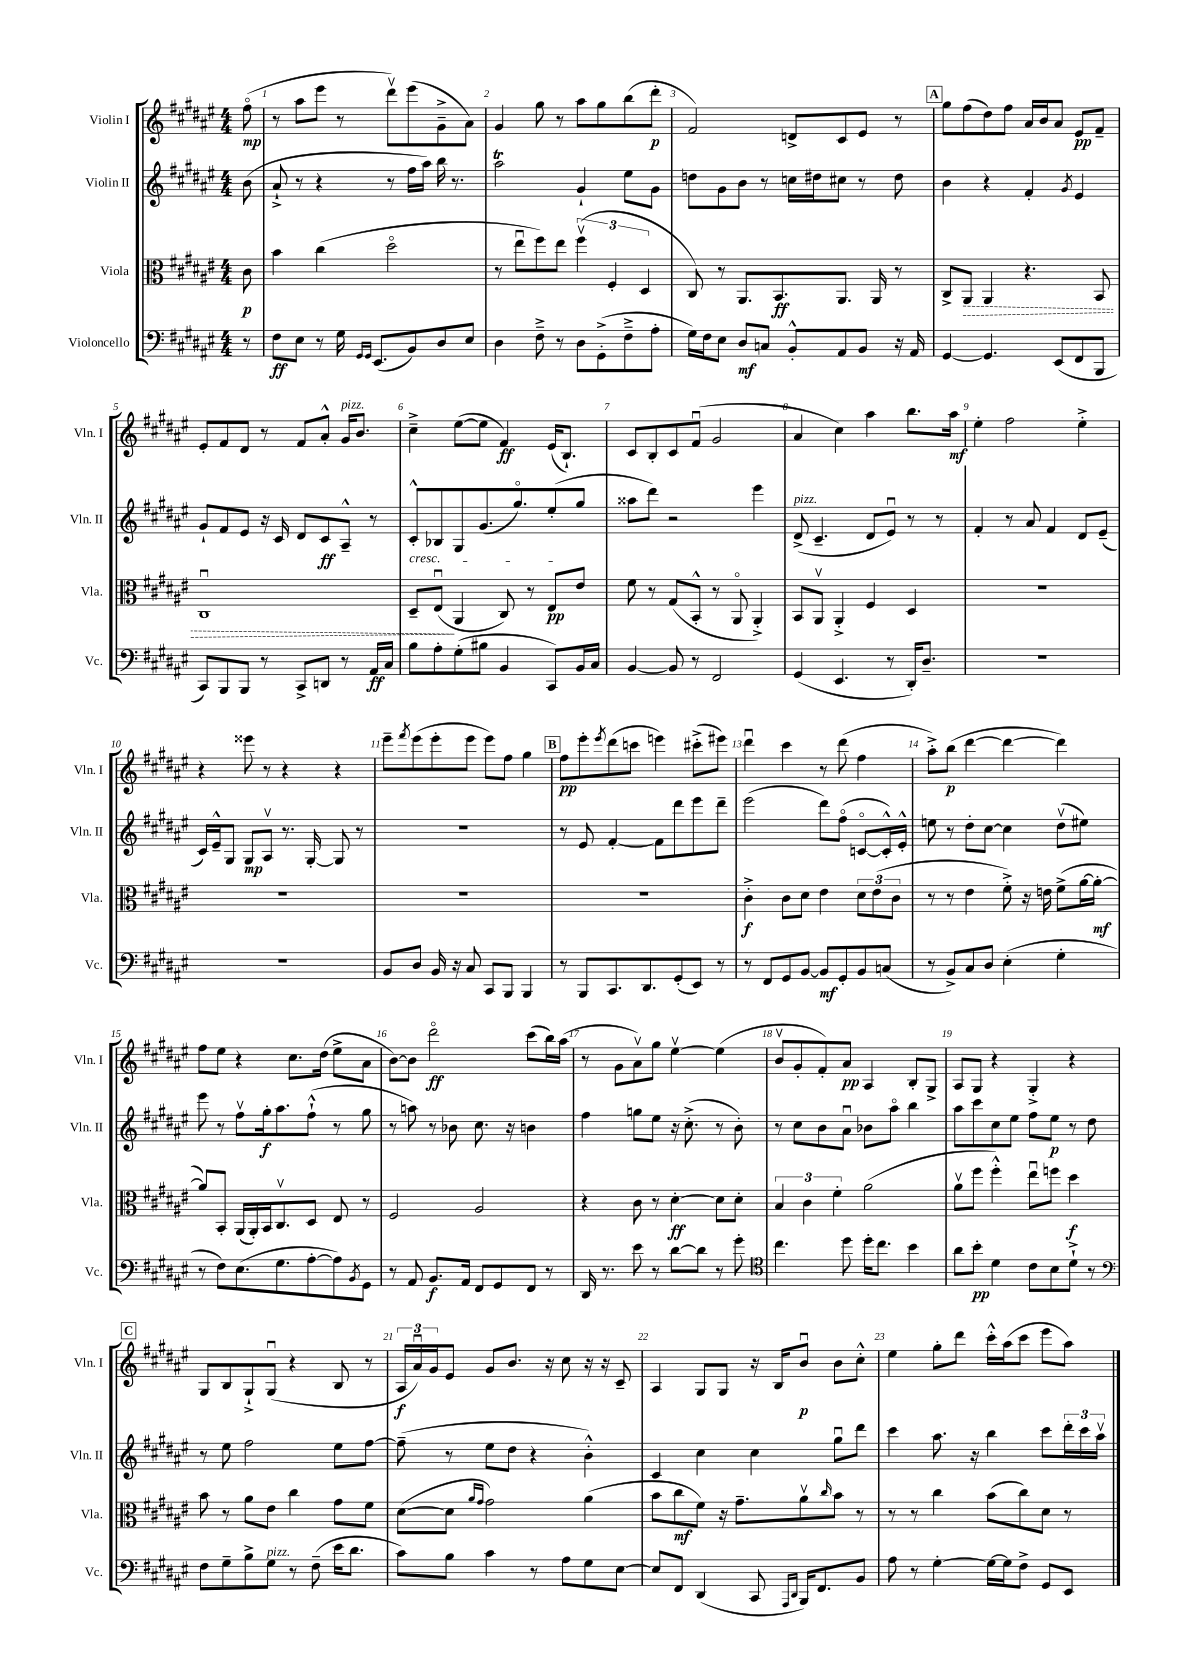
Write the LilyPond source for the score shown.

<<
\new StaffGroup <<
\new Staff = "s0" \with { instrumentName = "Violin I" shortInstrumentName = "Vln. I" } {
    \clef treble \key fis \major \numericTimeSignature \time 4/4 \partial 8
    fis''8\flageolet\mp( |
    r8 ais''8 eis'''8 r8 dis'''8\upbow) eis'''8( gis'8---> ais'8) |
    gis'4 gis''8 r8 ais''8 gis''8 b''8( dis'''8-.\p |
    fis'2) d'8-> cis'8 eis'8 r8 |
    \mark \markup { \box "A" } gis''8 fis''8( dis''8) fis''8 ais'16 b'16 ais'8 eis'8\pp fis'8-- |
    eis'8-. fis'8 dis'8 r8 fis'8 ais'8-.-^ gis'16^\markup { \italic "pizz." } b'8. |
    cis''4---> eis''8~( eis''8 fis'4\ff) eis'16( b8.-!) |
    cis'8 b8-. cis'8 fis'8\downbow( gis'2 |
    ais'4 cis''4) ais''4 b''8. ais''16\mf |
    eis''4-. fis''2 eis''4-.-> |
    r4 eisis'''8 r8 r4 r4 |
    eis'''8-- \acciaccatura { fis'''8 } eis'''8( eis'''8-. eis'''8 eis'''8) fis''8 gis''4 |
    \mark \markup { \box "B" } fis''8\pp eis'''8-. \acciaccatura { eis'''8 } dis'''8( c'''8 e'''4) cis'''8-.->( eis'''8) |
    dis'''4\downbow cis'''4 r8 dis'''8( fis''4 |
    ais''8-.->) b''8\p( dis'''4~ dis'''4~ dis'''4) |
    fis''8 eis''8 r4 cis''8. dis''16( eis''8-> ais'8 |
    b'8~) b'8 dis'''2\flageolet\ff cis'''8( b''16) ais''16( |
    r8 gis'8 ais'8\upbow) gis''8 eis''4~\upbow eis''4( |
    b'8\upbow gis'8-. fis'8-.) ais'8\pp ais4 b8-. gis8-> |
    ais8 gis8 r4 gis4-.-> r4 |
    \mark \markup { \box "C" } gis8 b8 gis8-!-> gis8\downbow( r4 b8 r8 |
    \tuplet 3/2 { ais16\f ais'16\downbow) gis'16 } eis'8 gis'8 b'8. r16 cis''8 r16 r16 cis'8-- |
    ais4 gis8 gis8 r16 b16 b'8\downbow\p b'8 cis''8-.-^ |
    eis''4 gis''8-. dis'''8 cis'''16-.-^ ais''16( cis'''8 eis'''8 ais''8) \bar "|." |
}
\new Staff = "s1" \with { instrumentName = "Violin II" shortInstrumentName = "Vln. II" } {
    \clef treble \key fis \major \numericTimeSignature \time 4/4 \partial 8
    b'8( |
    ais'8-!-> r8 r4 r8 fis''16 ais''16) b''16 r8. |
    ais''2\trill gis'4-! eis''8 gis'8 |
    d''8 gis'8 b'8 r8 c''16 dis''16 cis''8 r8 dis''8 |
    \mark \markup { \box "A" } b'4 r4 fis'4-. \acciaccatura { gis'8 } eis'4 |
    gis'8-! fis'8 eis'8 r16 cis'16 dis'8 cis'8\ff ais8---^ r8 |
    cis'8-.-^\cresc bes8 gis8 gis'8.( gis''8.\flageolet) eis''8-.\!( gis''8 |
    aisis''8 dis'''8) r2 eis'''4 |
    dis'8->^\markup { \italic "pizz." }( cis'4.-- dis'8 eis'8\downbow) r8 r8 |
    fis'4-. r8 ais'8 fis'4 dis'8 eis'8--( |
    cis'16) eis'16---^ gis8 gis8\mp ais8\upbow r8. gis16~-. gis8 r8 |
    R1 |
    \mark \markup { \box "B" } r8 eis'8 fis'4~-. fis'8 dis'''8 eis'''8 dis'''8-- |
    eis'''2( dis'''8) fis''8\flageolet( c'8~\flageolet c'16-.-^) eis'16-.-^ |
    e''8 r8 dis''8-. cis''8~ cis''4 dis''8\upbow( eis''8) |
    eis'''8 r8 fis''8\upbow gis''16-.\f ais''8. fis''8-!-^( r8 gis''8 |
    r8 a''8) r8 bes'8 cis''8. r16 b'4 |
    fis''4 g''8 eis''8 r16 cis''8.-.->( r8 b'8-.) |
    r8 cis''8 b'8 ais'8\downbow bes'8 ais''8\flageolet b''4 |
    ais''8 cis'''8 cis''8 eis''8 fis''8 eis''8\p r8 dis''8 |
    \mark \markup { \box "C" } r8 eis''8 fis''2 eis''8 fis''8~ |
    fis''8--( r8 eis''8 dis''8 r4 b'4-.-^) |
    cis'4 cis''4 cis''4 gis''8\downbow dis'''8 |
    cis'''4 ais''8. r16 b''4 cis'''8 \tuplet 3/2 { dis'''16-. cis'''16 ais''16\upbow } \bar "|." |
}
\new Staff = "s2" \with { instrumentName = "Viola" shortInstrumentName = "Vla." } {
    \clef alto \key fis \major \numericTimeSignature \time 4/4 \partial 8
    cis'8\p |
    b'4 cis''4( dis''2\flageolet |
    r8 eis''8\downbow fis''8) eis''8 \tuplet 3/2 { fis''4\upbow( fis4-. dis4 } |
    cis8) r8 ais,8. b,8.\ff ais,8. ais,16 r8 |
    \mark \markup { \box "A" } cis8-> \once \override Hairpin.style = #'dashed-line ais,8\> ais,4 r4. b,8 |
    cis1\downbow |
    dis8-- eis8\downbow\!( ais,4 cis8) r8 eis8\pp eis'8 |
    fis'8 r8 gis8( b,8-.-^ r8 ais,8\flageolet ais,4-.->) |
    b,8 ais,8\upbow ais,4-.-> fis4 dis4 |
    R1 |
    R1 |
    R1 |
    \mark \markup { \box "B" } R1 |
    cis'4-.->\f cis'8 dis'8 eis'4 \tuplet 3/2 { dis'8 eis'8( cis'8 } |
    r8 r8 eis'4 fis'8-.->) r16 e'16 fis'8->( ais'16~ ais'16~-.\mf |
    ais'8) b,8-. ais,16( ais,16-.) b,16 cis8.\upbow dis8 eis8 r8 |
    fis2 ais2 |
    r4 cis'8 r8 dis'4~-.\ff dis'8 dis'8-. |
    \tuplet 3/2 { b4 cis'4 fis'4-. } ais'2( |
    ais'8\upbow fis''8 fis''4-.-^) eis''8\downbow f''8 dis''4\f |
    \mark \markup { \box "C" } b'8 r8 ais'8 eis'8 cis''4 gis'8 fis'8 |
    dis'8~( dis'8 \grace { ais'16 gis'16 } gis'2) ais'4( |
    b'8 cis''8\mf fis'8) r16 gis'8.-- ais'8\upbow \grace { cis''16 } b'8 r8 |
    r8 r8 cis''4 b'8( cis''8) dis'8 r8 \bar "|." |
}
\new Staff = "s3" \with { instrumentName = "Violoncello" shortInstrumentName = "Vc." } {
    \clef bass \key fis \major \numericTimeSignature \time 4/4 \partial 8
    r8 |
    fis8\ff eis8 r8 gis16 \grace { gis,16 gis,16 } eis,8.( b,8) dis8 eis8 |
    dis4 fis8---> r8 dis8 gis,8-.->( fis8---> ais8-. |
    gis16) fis16 eis8 dis8\mf c8 b,8-.-^ ais,8 b,8 r16 ais,16 |
    \mark \markup { \box "A" } gis,4~ gis,4. eis,8( fis,8 b,,8 |
    cis,8) b,,8 b,,8 r8 cis,8-> d,8 r8 ais,16\ff cis16 |
    b8 ais8-. gis8-.( bis8 b,4 cis,8) b,16 cis16 |
    b,4~ b,8 r8 fis,2 |
    gis,4( eis,4. r8 dis,16-.) dis8.-- |
    R1 |
    R1 |
    b,8 dis8 b,16 r16 cis8 cis,8 b,,8 b,,4 |
    \mark \markup { \box "B" } r8 b,,8 cis,8. dis,8. gis,8-.( eis,8) r8 |
    r8 fis,8 gis,8 b,8~ b,8\mf gis,8-. b,8 c8( |
    r8 b,8->) cis8 dis8 eis4-.( gis4-. |
    r8 fis8) eis8.( gis8. ais8~-. ais8) \acciaccatura { b,8 } gis,8 |
    r8 ais,8 b,8.\f ais,16 fis,8 gis,8 fis,8 r8 |
    dis,16 r8. eis'8 r8 dis'8~ dis'8 r8 gis'8-. |
    \clef tenor cis''4. dis''8 dis''16-. cis''8. b'4 |
    ais'8 b'8-.\pp dis'4 cis'8 b8 dis'8-!-> r8 |
    \mark \markup { \box "C" } \clef bass fis8 gis8-- b8-> gis8^\markup { \italic "pizz." } r8 fis8--( eis'16 dis'8. |
    cis'8) b8 cis'4 r8 ais8 gis8 eis8~ |
    eis8 fis,8 dis,4( cis,8 \grace { ais,,16 dis,16 } b,,16) fis,8. b,8 |
    ais8 r8 gis4~-. gis16~ gis16 fis8-> gis,8 eis,8 \bar "|." |
}
>>
>>
\layout { \context { \Score \override BarNumber.break-visibility = ##(#f #t #t) barNumberVisibility = #all-bar-numbers-visible } }
